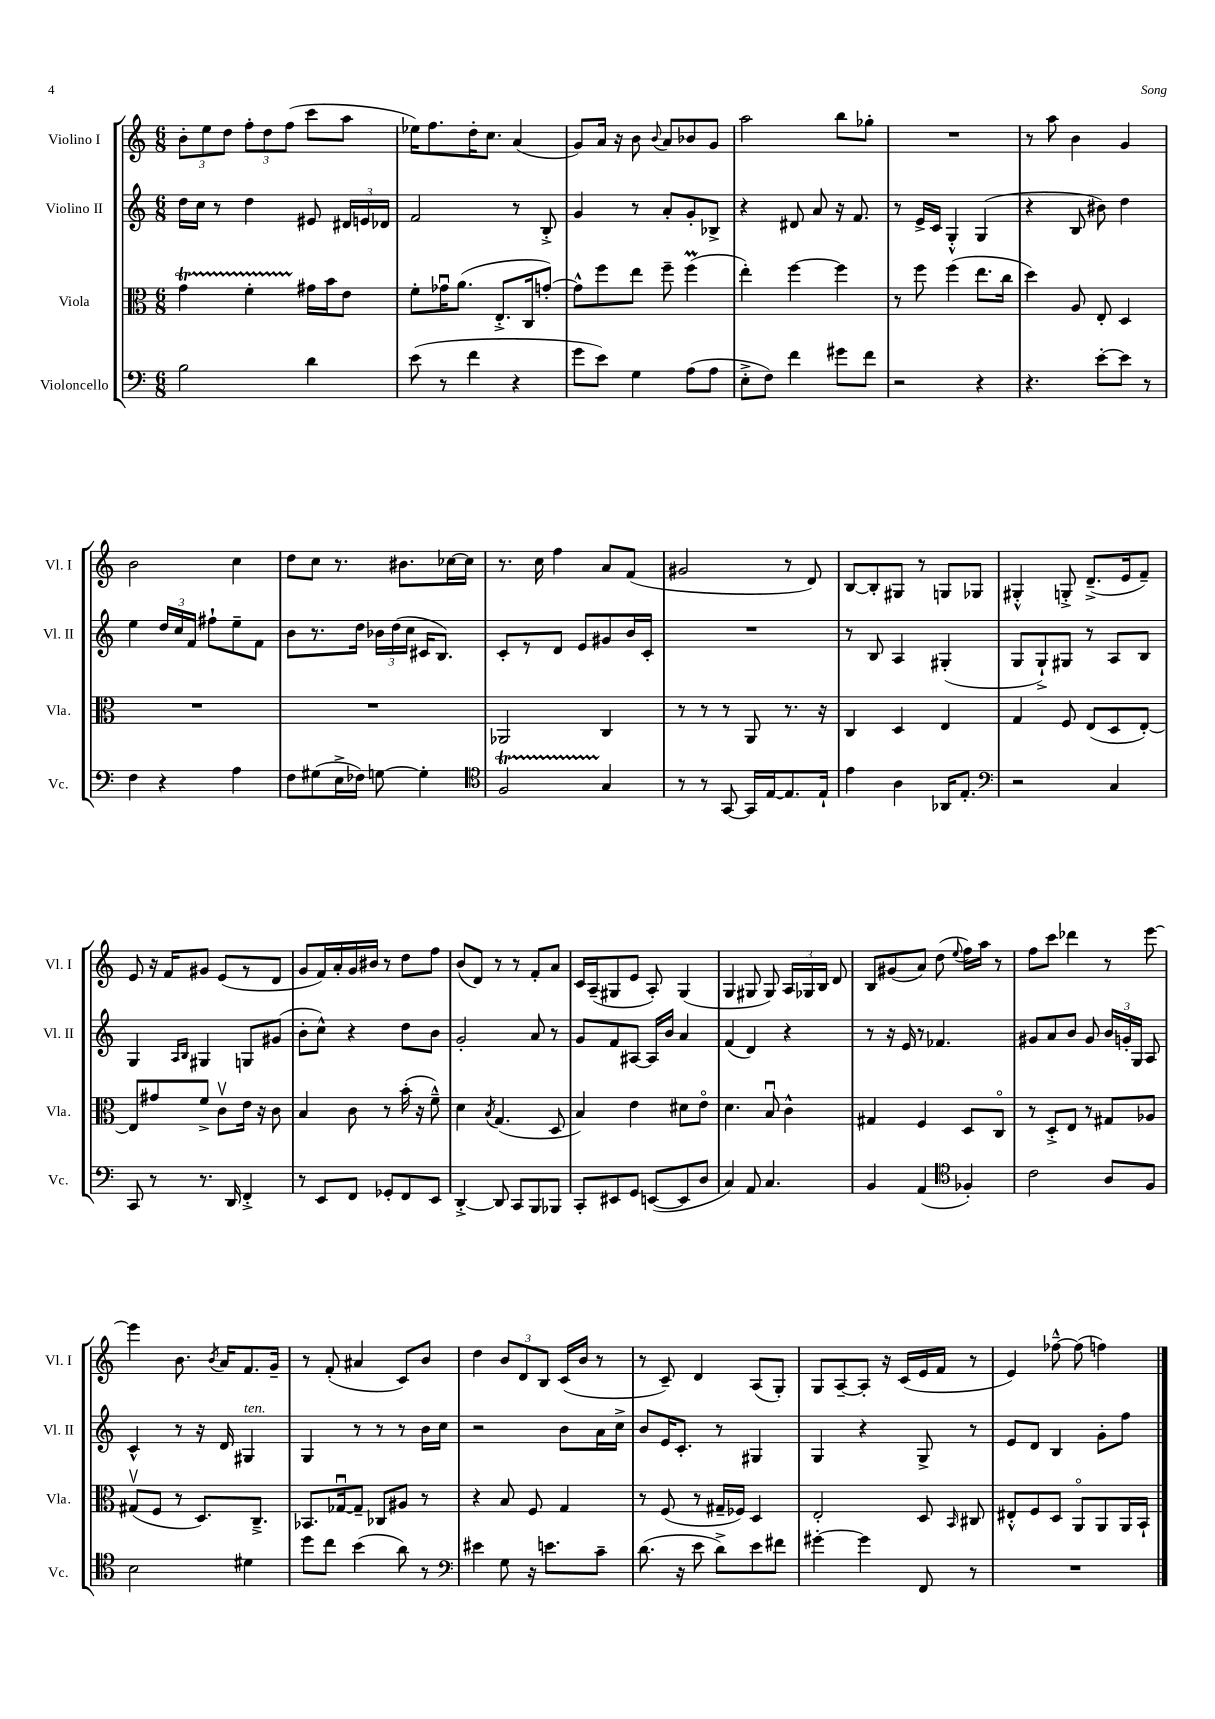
<<
\new StaffGroup <<
\new Staff = "s0" \with { instrumentName = "Violino I" shortInstrumentName = "Vl. I" } {
    \clef treble \key c \major \numericTimeSignature \time 6/8
    \autoBeamOff \tuplet 3/2 { b'8[-. e''8 d''8] } \tuplet 3/2 { f''8[-. d''8 f''8]( } c'''8[ a''8] |
    ees''16[) f''8. d''16-. c''8.] a'4( |
    g'8[) a'16] r16 b'8 \appoggiatura { b'8 } a'8[ bes'8 g'8] |
    a''2 b''8[ ges''8]-. |
    R2. |
    r8 a''8 b'4 g'4 |
    b'2 c''4 |
    d''8[ c''8] r8. bis'8.[ ces''16~ ces''16] |
    r8. c''16 f''4 a'8[ f'8]( |
    gis'2 r8 d'8) |
    b8[~ b8-. gis8] r8 g8[ ges8] |
    gis4-.-^ g8-.-> d'8.[--->( e'16 f'8]--) |
    e'8 r16 f'16[ gis'8] e'8[( r8 d'8] |
    g'8[ f'16) a'16-. g'16 bis'16] r8 d''8[ f''8] |
    b'8[( d'8]) r8 r8 f'8[-. a'8] |
    c'16[ a16--( gis8 e'8] a8-.) gis4( |
    g4 gis8 gis8) \tuplet 3/2 { a16[ ges16 b16] } d'8 |
    b8[ gis'8( a'8]) d''8( \appoggiatura { e''8 } f''16[) a''16] r8 |
    f''8[ c'''8] des'''4 r8 e'''8~ |
    e'''4 b'8. \acciaccatura { b'8 } a'16[ f'8. g'16]-- |
    r8 f'8-.( ais'4 c'8[) b'8] |
    d''4 \tuplet 3/2 { b'8[ d'8 b8] } c'16[( b'16] r8 |
    r8 c'8--) d'4 a8[( g8]-.) |
    g8[ a8~-- a8]-. r16 c'16[( e'16 f'16] r8 |
    e'4) fes''8~---^ fes''8( f''4) \bar "|." |
}
\new Staff = "s1" \with { instrumentName = "Violino II" shortInstrumentName = "Vl. II" } {
    \clef treble \key c \major \numericTimeSignature \time 6/8
    \autoBeamOff d''16[ c''16] r8 d''4 eis'8 \tuplet 3/2 { dis'16[ e'16 des'16] } |
    f'2 r8 b8-.-> |
    g'4 r8 a'8[-. g'8-. bes8]-> |
    r4 dis'8 a'8 r16 f'8. |
    r8 e'16[-> c'16] g4-.-^ g4( |
    r4 b8 bis'8) d''4 |
    e''4 \tuplet 3/2 { d''16[ c''16 f'16] } fis''8[-! e''8-- f'8] |
    b'8[ r8. d''16] \tuplet 3/2 { bes'16[ d''16( c''16] } cis'16[ b8.]) |
    c'8[-. r8 d'8] e'8[ gis'8 b'16 c'16]-. |
    R2. |
    r8 b8 a4 gis4-.( |
    g8[ g8-!->) gis8] r8 a8[ b8] |
    g4 \grace { a16[ b16] } gis4 g8[ gis'8]( |
    b'8[-. c''8]-^) r4 d''8[ b'8] |
    g'2-. a'8 r8 |
    g'8[ f'8 ais8]~ ais16[ b'16] a'4 |
    f'4( d'4) r4 |
    r8 r16 e'16 r8 fes'4. |
    gis'8[ a'8 b'8] gis'8 \tuplet 3/2 { b'16[ g'16-. g16] } a8 |
    c'4-^ r8 r16 d'16 gis4^\markup { \italic "ten." } |
    g4 r8 r8 r8 b'16[ c''16] |
    r2 b'8[ a'16 c''16]-> |
    b'8[ e'16 c'8.]-. r8 gis4 |
    g4 r4 g8-> r8 |
    e'8[ d'8] b4 g'8[-. f''8] \bar "|." |
}
\new Staff = "s2" \with { instrumentName = "Viola" shortInstrumentName = "Vla." } {
    \clef alto \key c \major \numericTimeSignature \time 6/8
    \autoBeamOff g'4\startTrillSpan f'4-. gis'16[\stopTrillSpan b'16 e'8] |
    f'8[-. ges'16\downbow a'8.]( e8.[-.-> c16 g'8]~-.) |
    g'8[-^ f''8 e''8] f''8-- f''4\prall( |
    e''4-.) f''4~ f''4 |
    r8 f''8 f''4( e''8.[ c''16] |
    d''4) a8 e8-. d4 |
    R2. |
    R2. |
    aes,2 c4 |
    r8 r8 r8 a,8 r8. r16 |
    c4 d4 e4 |
    g4 f8 e8[( d8 e8]~-.) |
    e8[ gis'8 f'8]-> c'8[\upbow e'16] r16 c'8 |
    b4 c'8 r8 b'16-.( r16 f'8---^) |
    d'4 \acciaccatura { b8 } g4.( d8 |
    b4) e'4 dis'8[ e'8]\flageolet |
    d'4. b8\downbow c'4-^ |
    gis4 f4 d8[ c8]\flageolet |
    r8 d8[-.-> e8] r8 gis8[ aes8] |
    gis8[\upbow( f8] r8 d8.[) c8.]---> |
    bes,8.[ ges16~\downbow ges8]-- ces8[ ais8] r8 |
    r4 b8 f8 g4 |
    r8 f8( r8 gis16[-- fes16]) d4 |
    e2-. d8 \grace { b,16 } cis8 |
    eis8[-.-^ f8 d8] a,8[\flageolet a,8 a,16 b,16]-! \bar "|." |
}
\new Staff = "s3" \with { instrumentName = "Violoncello" shortInstrumentName = "Vc." } {
    \clef bass \key c \major \numericTimeSignature \time 6/8
    \autoBeamOff b2 d'4 |
    e'8( r8 f'4 r4 |
    g'8[ e'8]) g4 a8[( a8] |
    e8[-.-> f8]) f'4 gis'8[ f'8] |
    r2 r4 |
    r4. e'8[~-. e'8] r8 |
    f4 r4 a4 |
    f8[ gis8( e16-> fes16]) g8~ g4-. |
    \clef tenor f2\startTrillSpan g4\stopTrillSpan |
    r8 r8 g,8~ g,16[ e16~ e8. e16]-! |
    e'4 a4 aes,16[ e8.]-. |
    \clef bass r2 c4 |
    c,8 r8 r8. d,16 f,4-.-> |
    r8 e,8[ f,8] ges,8[-. f,8 e,8] |
    d,4~-.-> d,8 c,8[ b,,8 bes,,8] |
    c,8[-. eis,8 g,8] e,8[~( e,8 d8] |
    c4) a,8 c4. |
    b,4 a,4( \clef tenor fes4-.) |
    c'2 a8[ f8] |
    b2 dis'4 |
    d''8[ c''8] b'4( a'8) r8 |
    \clef bass eis'4 g8 r16 e'8.[ c'8]-- |
    d'8.( r16 e'8 d'8[->) e'8 fis'8] |
    gis'4~-. gis'4 f,8 r8 |
    R2. \bar "|." |
}
>>
>>
\layout { \context { \Score \remove "Bar_number_engraver" } }
